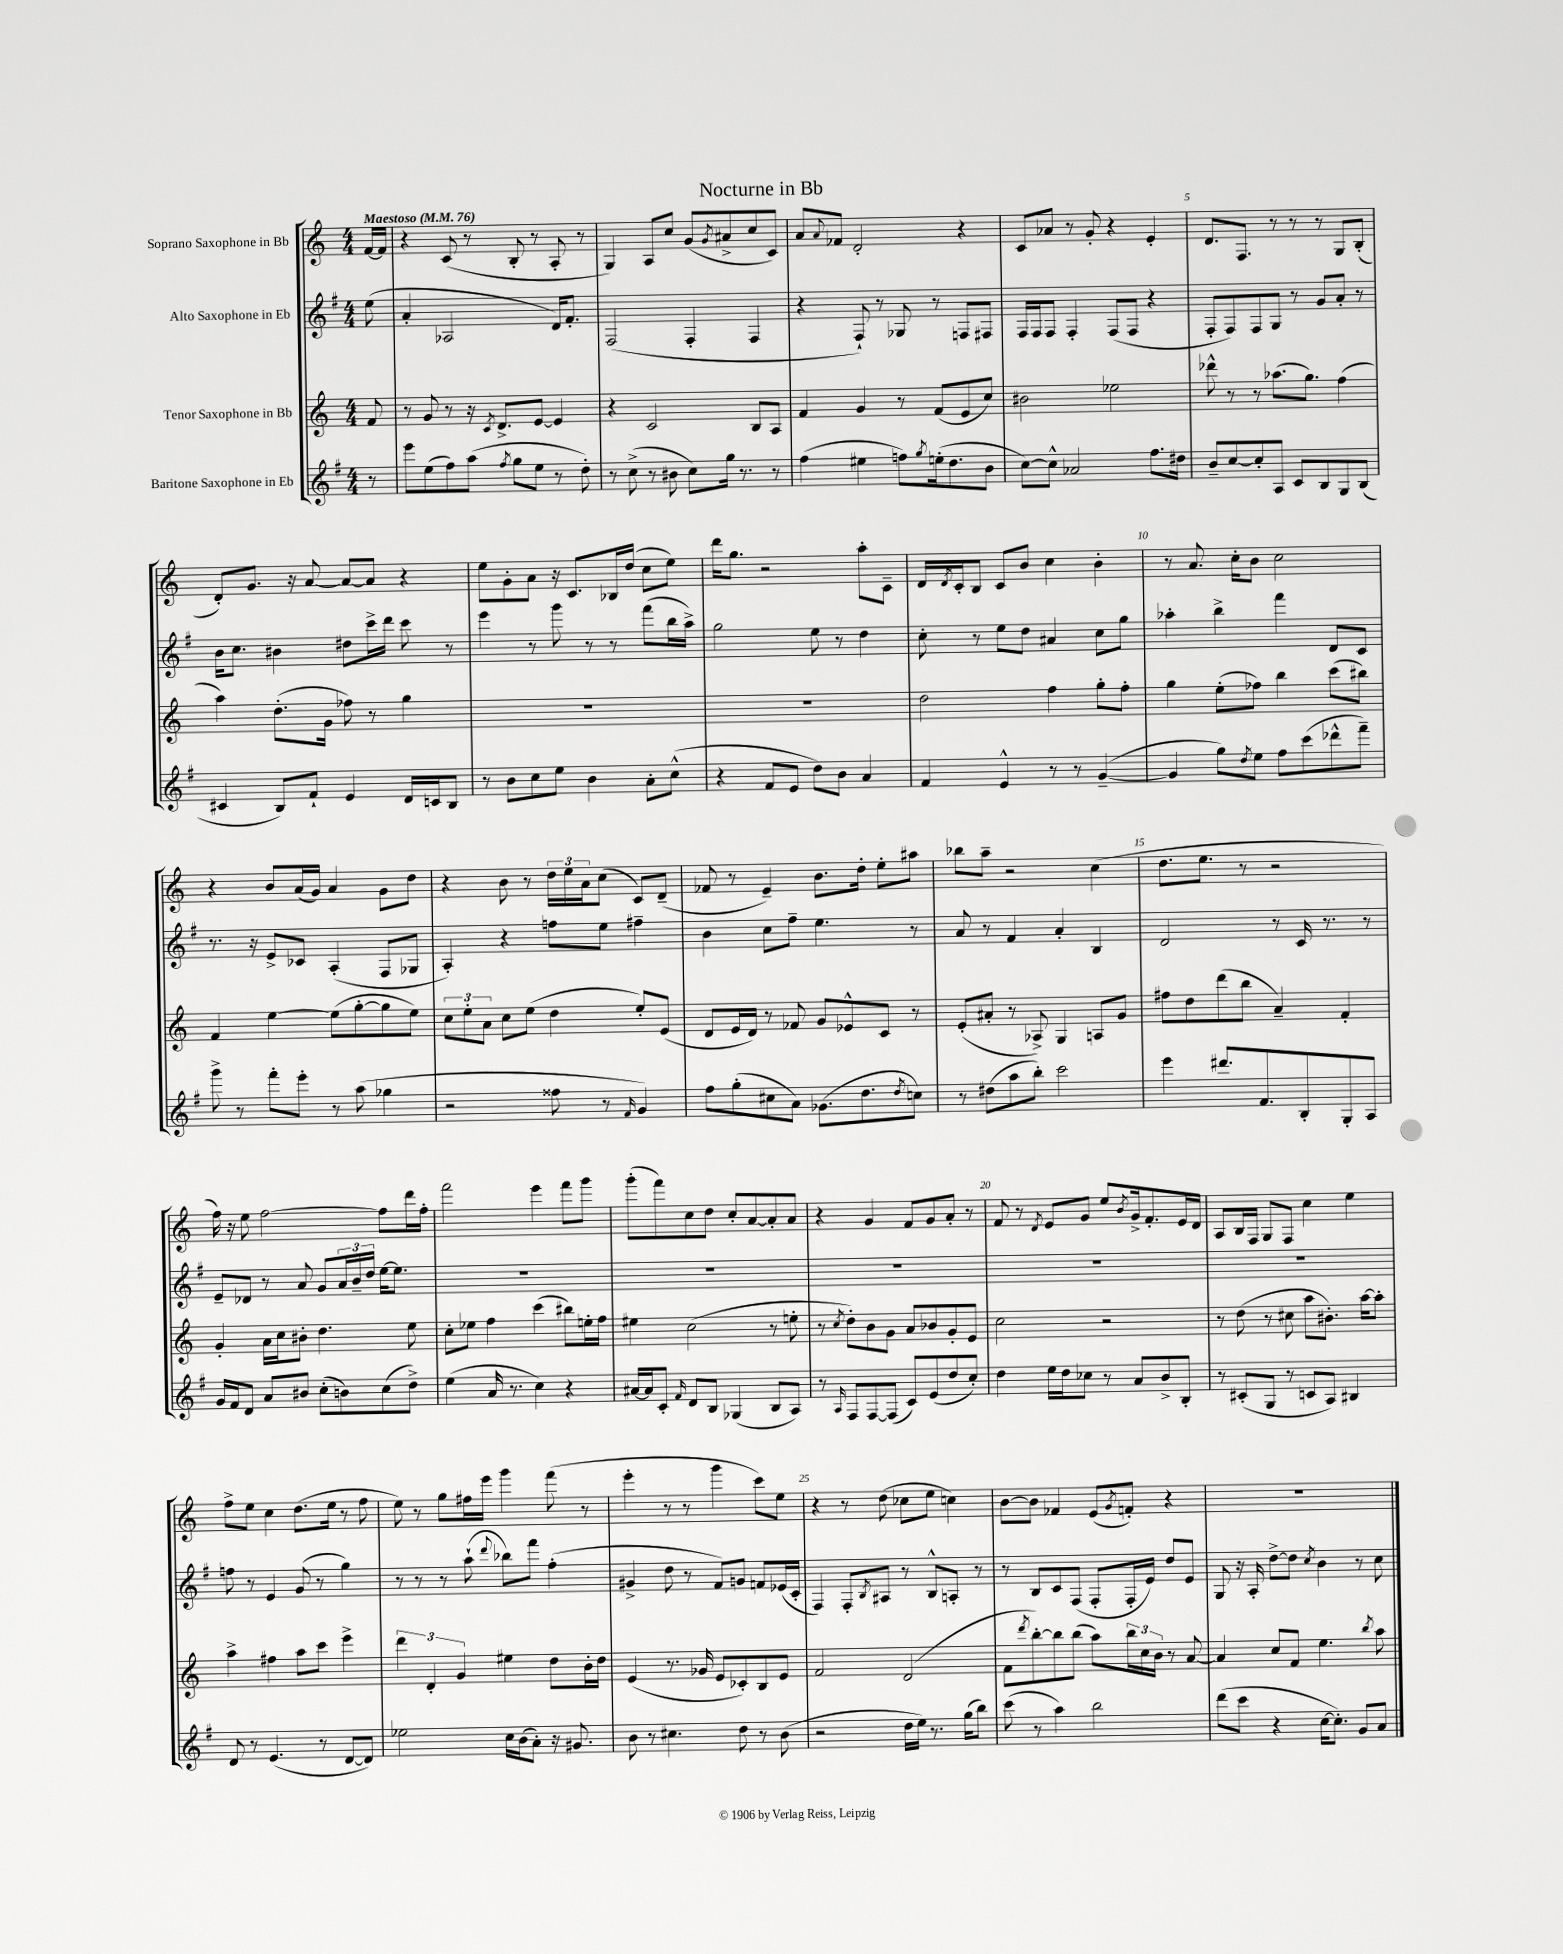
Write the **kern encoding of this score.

**kern	**kern	**kern	**kern
*staff4	*staff3	*staff2	*staff1
*clefG2	*clefG2	*clefG2	*clefG2
*k[f#]	*k[]	*k[f#]	*k[]
*M4/4	*M4/4	*M4/4	*M4/4
*MM76	*MM76	*MM76	*MM76
8r	8f/	(8ee\	[16f/LL
.	.	.	16f/]JJ
=	=	=	=
8eee\L	8r	4a'/	4r
(8ee\	8g/	.	.
8ff#\)	8r	2A-/	(8c/
(8aa\J	16r	.	8r
.	8qc/	.	.
.	8.d^/L	.	.
8qff#/	.	.	.
8gg\L	.	.	8B'/
8ee\J	[8e/J	.	8r
8r	4e/]	16d/LK)	8A'/
.	.	8.f#'/J	.
8dd'\)	.	.	8r
=	=	=	=
8r	4r	(2F#/	4G/)
(8cc^\	.	.	.
8r	2c/	.	8A/L
8b#\	.	.	8cc/J
8cc\L)	.	4F#'/	(8g/L
.	.	.	8qg/
16gg\Jk	.	.	8a#^/
8.r	.	.	.
.	8B/L	4F#/	8cc/
8r	8A/J	.	8c/J)
=	=	=	=
(4ff#\	4f/	4r	8a/L
.	.	.	8qqa/
.	.	.	8f-/J
4ee#\	4g/	8F#`/)	2d'/
.	.	8r	.
8ff\L)	8r	8G-/	.
8qgg/	.	.	.
(16ee'\k	(8f/L	8r	.
8.dd\	.	.	.
.	8e/	8F/L	4r
8b\J	8cc/J)	8F#/J	.
=	=	=	=
[8cc\L)	2b#\	16F#/LL	8c/L
.	.	16F#/J	.
8cc^^\]J	.	8F#/J	8a-/J
2a-/	.	4F#'/	8r
.	.	.	8g'/
.	2ee-\	(8F#/L	4r
.	.	8F#/J	.
8.ff#\L	.	4r	4e'/
16dd#\Jk	.	.	.
=	=	=	=
8b~/L	8ddd-^^\	8F#'/L	8.d/L
[8cc/	8r	8F#/)	.
.	.	.	8.F/J
8cc'/]	8r	8F#/	.
8A/J	(8.aa-\L	8G/J	8r
8c/L	.	8r	8r
.	8.gg\J)	.	.
8B/	.	8g/L	8r
8G/	(4ff\	8a'/J	8G/L
(8B/J	.	8r	(8B'/J
=	=	=	=
4c#/	4aa\)	16b\LK	8d'/L)
.	.	8.cc\J	.
.	.	.	8.g/J
8B/L)	(8.dd'\L	4b#\	.
.	.	.	16r
8f#`/J	.	.	[8a/
.	16g\Jk	.	.
4e/	8ff-\)	8dd#\L	8a/_L
.	8r	16ccc^\L	8a/]J
.	.	16ddd\JJ	.
16d/LL	4gg\	8ccc\	4r
16c/J	.	.	.
8B/J	.	8r	.
=	=	=	=
8r	1r	4eee\	8ee\L
8b\L	.	.	8g'\
8cc\	.	8r	8a\J
8ee\J	.	8ggg\	16r
.	.	.	8.c/L
4b\	.	8r	.
.	.	8r	16B-/L
.	.	.	(16dd/JJ
8a'\L	.	(8fff#\L	8cc\L
(8cc^^\J	.	16bb\L	8ee\J)
.	.	16aa^\JJ)	.
=	=	=	=
4r	1r	2gg\	16ddd\LK
.	.	.	8.gg\J
8f#/L	.	.	2r
8e/J	.	.	.
8dd\L)	.	8ee\	.
8b\J	.	8r	.
4a/	.	4dd\	8aa'\L
.	.	.	8c~\J
=	=	=	=
4f#/	2dd\	8cc'\	16d/LL
.	.	.	8qd/
.	.	.	16c'/J
.	.	8r	8B/J
4e^^/	.	8ee\L	8c/L
.	.	8dd\J	8b/J
8r	4ff\	4a#/	4cc\
8r	.	.	.
([4g~/	8gg'\L	8cc\L	4b'\
.	8ff'\J	8gg\J	.
=	=	=	=
4g/]	4gg\	4aa-'\	8r
.	.	.	8.a/
8gg\L)	(8ee'\L	4bb^\	.
.	.	.	16cc'\LK
8qdd/	.	.	.
8ee\J	8ff-\J)	.	8b\J
8ff#\L	4bb\	4fff#\	2cc\
(8ccc\	.	.	.
8ddd-^^\	(8ccc\L	8d/L	.
8fff#~\J)	8bb#\J)	8c/J	.
=	=	=	=
8ggg^\	4f/	8.r	4r
8r	.	.	.
.	.	16r	.
8fff#'\L	[4ee\	8e^/L	8b/L
8eee'\J	.	8c-/J	(16a/L
.	.	.	16g/JJ)
8r	(8ee\]L	(4A'/	4a/
(8aa\	[8gg'\	.	.
4gg-\	8gg\]	8F#/L	8g\L
.	8ee\J)	8G-/J	8dd\J
=	=	=	=
2r	12cc\L	4A'/)	4r
.	12ee'\	.	.
.	12a\J	.	.
.	8cc\L	4r	8b\
.	(8ee\J	.	8r
8ff##\	4dd\	8ff\L	24dd\LL
.	.	.	24ee\
.	.	.	24a\J
8r	.	8ee\J	(8cc\J
16qqf#/	.	.	.
4g/)	8ee'/L)	4ff#~\	8c/L)
.	(8e/J	.	(8d~/J
=	=	=	=
8ff#\L	8d/L	4b\	8f-/
(8gg'\	16e/L	.	8r
.	16d/JJ)	.	.
8cc#\	8r	8cc\L	4e~/)
8a\J)	8f-/	8ff#~\J	.
(8.g-\L	8g/L	4.ee\	8.b\L
.	8e-^^/	.	.
8.dd\	.	.	16dd'\Jk
.	8c/J	.	8ee'\L
8qdd/	.	.	.
8cc\J)	8r	8r	8aa#\J
=	=	=	=
8r	(8e'/L	8a/	8bb-\L
(8dd#\L	8a#'/J	8r	8aa~\J
8aa\	8r	4f#/	2r
8bb'\J)	8A-^/)	.	.
2ccc\	4G/	4a'/	.
.	8A/L	4B/	(4cc\
.	8g/J	.	.
=	=	=	=
4eee\	8ff#\L	2d/	8.dd\L
.	8dd\	.	.
.	.	.	8.ee\J
8.ddd#/L	(8ddd\	.	.
.	8bb\J	.	8r
8.f#/	.	.	.
.	4a~/)	8r	2r
8B'/	.	16c/	.
.	.	8.r	.
8G'/	4f'/	.	.
8A/J	.	8r	.
=	=	=	=
16g/LL	4g'/	8e~/L	16ff\)
16f#/J	.	.	16r
8d/J	.	8d-/J	8ee\
8a/L	16a\LL	8r	[2ff\
.	16cc\J	.	.
8b#/J	8b#'\J	8a/	.
(8cc'\L	4.dd\	8g/L	.
8b\)	.	24a/L	.
.	.	24b~/	.
.	.	24dd/JJ	.
(8cc\	.	[16ee\LK	8ff\]L
.	.	8.ee\]J	.
8dd^\J)	8ee\	.	16ddd\L
.	.	.	16ff'\JJ
=	=	=	=
(4ee\	8cc'\L	1r	2fff\
.	8ee-\J	.	.
16a/	4ff\	.	.
8.r	.	.	.
4cc\)	(4ccc\	.	4eee\
4r	8bb#\L)	.	8fff\L
.	16ee'\L	.	8ggg\J
.	16ff\JJ	.	.
=	=	=	=
[16a#/LL	4ee#\	1r	(8ggg'\L
16a#/]J	.	.	.
8c'/J	.	.	8fff\)
16qqf#/	.	.	.
8d/L	(2cc\	.	8cc\
8B/J	.	.	8dd\J
(4G-/	.	.	8cc'/L
.	.	.	[8a/
8B/L	8r	.	8a'/]
8A/J)	8ee'\	.	8a/J
=	=	=	=
8r	8r	1r	4r
16qqA/	8qcc/	.	.
8F#/L	8dd'\L)	.	.
[8F#/	8b\	.	4g/
(8F#/]J	8g\J	.	.
8c/L)	8a/L	.	8f/L
(8e/	8b-/	.	8g/
8dd/	8g'/	.	8a'/J
8cc'/J)	8e/J	.	8r
=	=	=	=
4dd\	2cc\	1r	8f/
.	.	.	8r
.	.	.	8qd/
16ee\LL	.	.	8e/L
16dd\J	.	.	.
8cc-\J	.	.	8g/J
8r	2r	.	8ee/L
.	.	.	8qb/
8a/L	.	.	16g^/k
.	.	.	8.f'/
8b^/	.	.	.
8B'/J	.	.	16e/L
.	.	.	16d/JJ
=	=	=	=
8r	8r	1r	8A/L
(8c#'/L	(8dd\	.	16B/L
.	.	.	16F/JJ
8G/J	8r	.	8G/L
8r	8cc#\	.	8F/J
8c/L	8aa\L	.	4cc\
8A/J)	8.b#'\J)	.	.
4B#/	.	.	4ee\
.	[16aa\LK	.	.
.	8aa'\]J	.	.
=	=	=	=
8d/	4aa^\	8ff\	8ff^\L
8r	.	8r	8ee\J
(4.e/	4ff#\	4e/	4cc\
.	8aa\L	(8g/	(8.dd\L
8r	8ccc\J	8r	.
.	.	.	16ee\Jk
[8d/L	4eee^\	4gg\)	8r
8d/]J)	.	.	8ff\
=	=	=	=
2ee-\	6ddd\	8r	8ee\)
.	.	8r	8r
.	6d'/	.	.
.	.	8r	8gg\L
.	6g/	.	.
.	.	(8aa`\	16ff#\L
.	.	.	16eee\JJ
.	.	8qqddd/	.
16cc\LL	4ee#\	8bb-\L)	4ggg\
(16b\J	.	.	.
8a'\J)	.	8fff#\J	.
16r	8dd\L	(4ff#'\	(8fff\
8.g#/	.	.	.
.	16b'\L	.	8r
.	16dd\JJ	.	.
=	=	=	=
8b\	(4e/	4g#^/	4eee'\
8r	.	.	.
4.cc#\	8.r	8dd\	8r
.	.	8r	8r
.	16g-/	.	.
.	8e/L	8f#/L)	4ggg\
8dd\	8c-'/)	8g/J	.
8r	8B/	8f/L	8ccc\L)
(8b\	8e/J	(16e-/L	8ee\J
.	.	16c'/JJ	.
=	=	=	=
2r	2f/	4F#/)	4r
.	.	8F#'/L	8r
.	.	8qB/	.
.	.	8A#/J	(8dd\
16dd\LL	(2d/	8r	8cc-\L
16ee\JJ)	.	.	.
8.r	.	8B^^/L	8ee\J
.	.	8A'/J	4cc\)
(16gg\LK	.	.	.
8bb\J)	.	8r	.
=	=	=	=
(8ccc\	8f\L	8r	[8b\L
.	8qddd/	.	.
8r	[8bb'\)	8B/L	8b\]J
4aa\)	8bb\]	8c/	4f-/
.	(8bb\J	(8F#/J	.
2bb\	8aa\L)	8F#'/L	(8e/L
.	.	.	8qg/
.	24bb\L	16F#'/L	8f'/J)
.	24cc\	.	.
.	.	16e/JJ)	.
.	24b\JJ	.	.
.	8r	8dd/L	4r
.	[8a/	8e/J	.
=	=	=	=
(8ddd\L	4a/]	8G/	1r
8ccc\J	.	16r	.
.	.	16A'/	.
4r	8cc/L	[8dd^\L	.
.	8f/J	8dd\]J	.
.	.	8qcc/	.
[16cc\LK	4.ee\	4b\	.
8.cc'\]J)	.	.	.
8g/L	.	8r	.
.	8qbb/	.	.
8a/J	8aa\	8cc\	.
==	==	==	==
*-	*-	*-	*-
